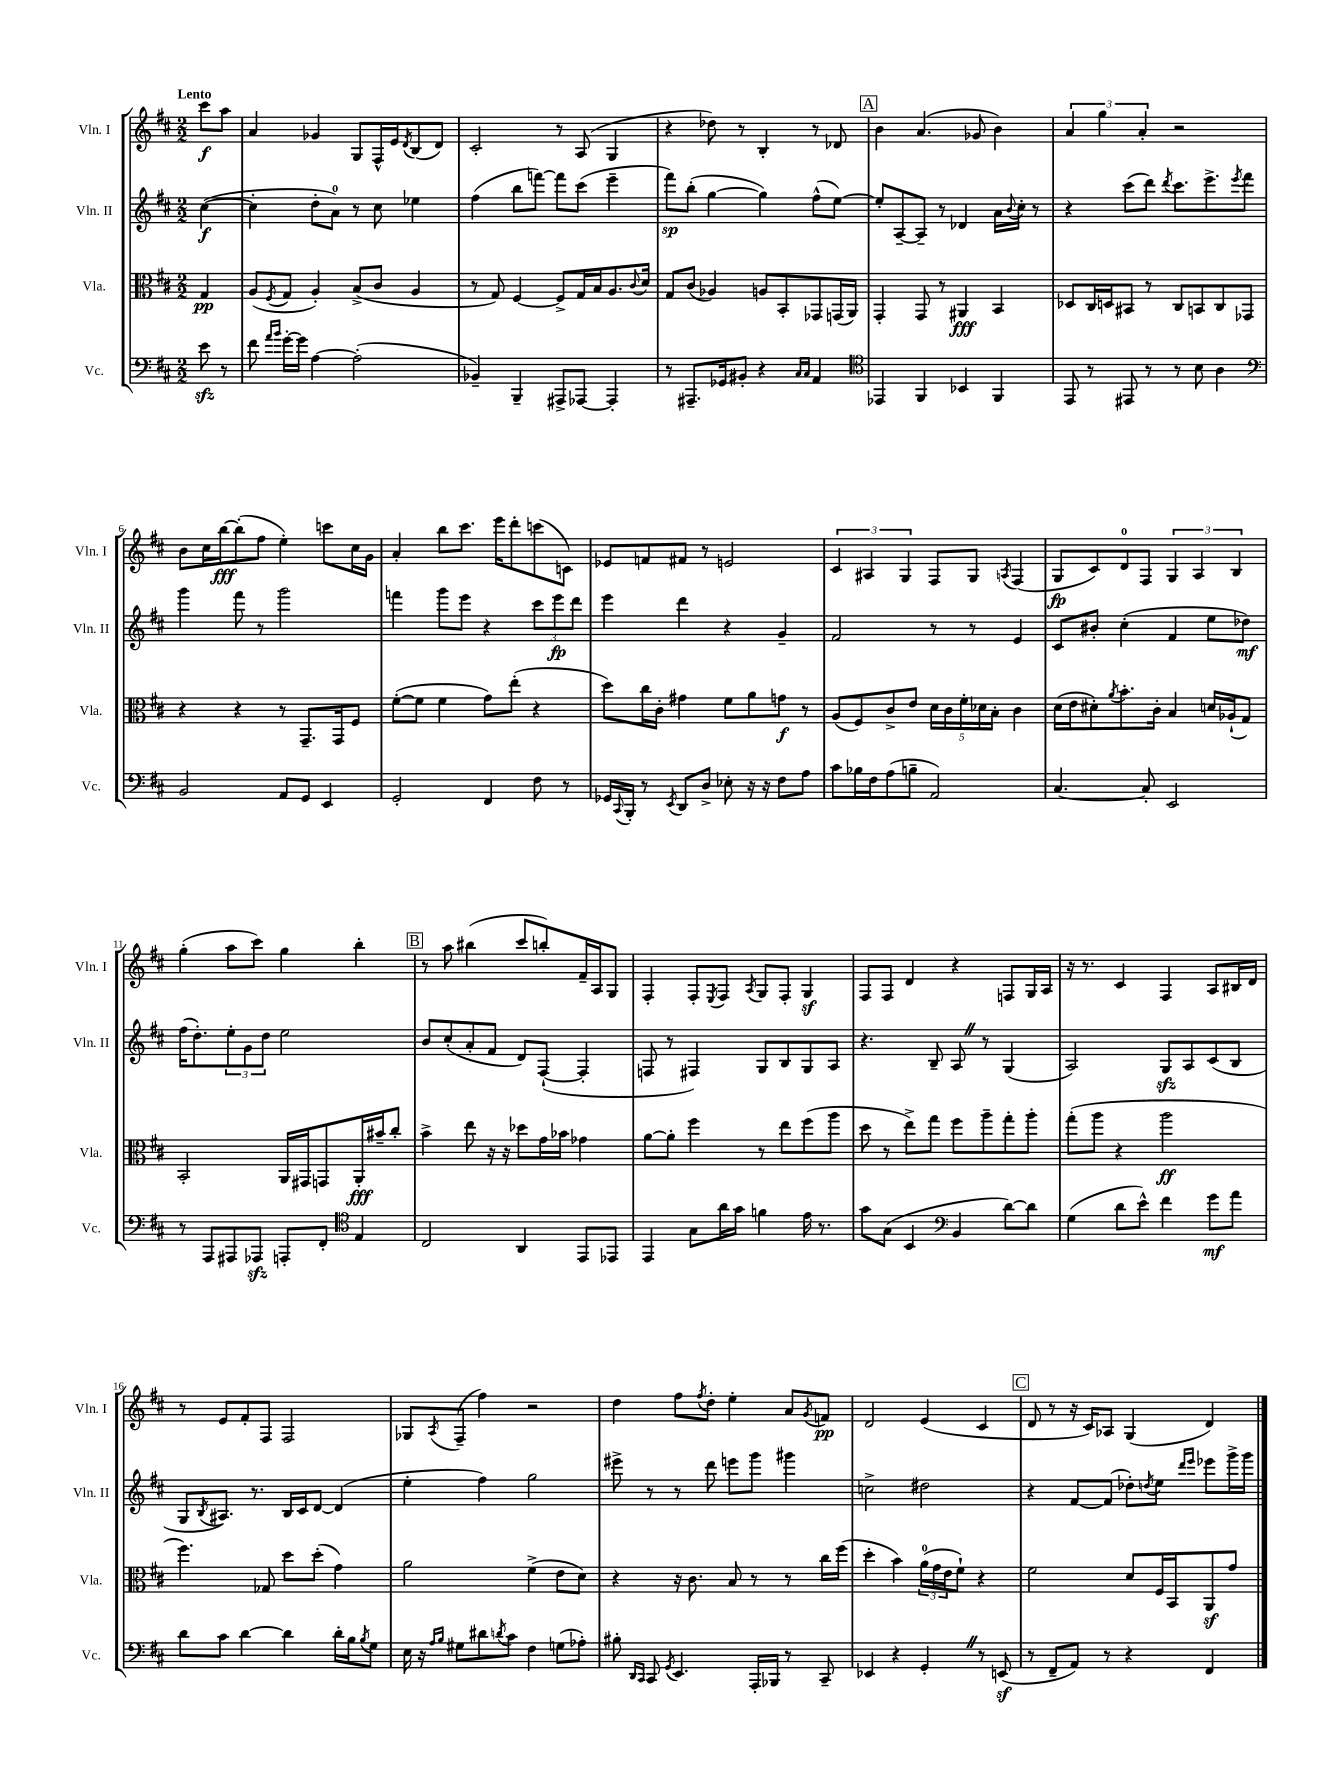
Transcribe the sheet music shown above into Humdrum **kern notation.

**kern	**kern	**kern	**kern
*staff4	*staff3	*staff2	*staff1
*clefF4	*clefC3	*clefG2	*clefG2
*k[f#c#]	*k[f#c#]	*k[f#c#]	*k[f#c#]
*M2/2	*M2/2	*M2/2	*M2/2
8e	4G	([4cc#	8ccc#
8r	.	.	8aa
=	=	=	=
8f#	(8A	4cc#']	4a
16qqa	.	.	.
16qqb	8qF#	.	.
[16g'	8G	.	.
16g]	.	.	.
[4A	4A')	8dd'	4g-
.	.	8a)	.
(2A']	(8B^	8r	8G
.	8c#	8cc#	16F#^^
.	.	.	16e
.	.	.	8qd
.	4A	4ee-	(8B
.	.	.	8d)
=	=	=	=
4BB-~)	8r	(4ff#	2c#'
.	8G)	.	.
4BBB~	[4F#	8bb	.
.	.	[8fff)	.
8AAA#^	8F#^]	8fff]	8r
[8AAA-	16G	(8ccc#	(8A
.	16B	.	.
4AAA-']	8.A	4eee~	4G
.	8qqc#	.	.
.	16d	.	.
=	=	=	=
8r	8G	8fff#)	4r
8.AAA#~	(8c#	(8bb'	.
.	4A-)	[4gg	8dd-)
16GG-	.	.	.
8BB#'	.	.	8r
4r	8A	4gg])	4B'
.	8BB'	.	.
16qqC#	.	.	.
16qqC#	.	.	.
4AA	8GG-	(8ff#^^	8r
.	(16GG	[8ee)	8d-
.	16AA)	.	.
=	=	=	=
*clefC4	*	*	*
4EE-	4GG'	8ee']	4b
.	.	[8A~	.
4FF#	8GG	8A~]	(4.a
.	8r	8r	.
4BB-	4AA#	4d-	.
.	.	.	8g-
4FF#	4BB	16a	4b)
.	.	8qqb	.
.	.	16cc#'	.
.	.	8r	.
=	=	=	=
8EE	8D-	4r	6a
8r	16C#	.	.
.	.	.	6gg
.	16D	.	.
8EE#	8BB#	(8ccc#	.
.	.	.	6a'
8r	8r	8ddd)	.
.	.	8qddd	.
8r	8C#	8.ccc#	2r
8B	8BB	.	.
.	.	8.eee^	.
4A	8C#	.	.
.	.	8qeee	.
.	8GG-	8fff#	.
=	=	=	=
*clefF4	*	*	*
2BB	4r	4ggg	8b
.	.	.	16cc#
.	.	.	[16bb
.	4r	8fff#	(8bb']
.	.	8r	8ff#
8AA	8r	2ggg	4ee')
8GG	8.GG~	.	.
4EE	.	.	8ccc
.	16GG	.	.
.	8F#	.	16cc#
.	.	.	16g
=	=	=	=
2GG'	([8f#'	4fff	4a'
.	8f#]	.	.
.	4f#	8ggg	8bb
.	.	8eee	8.ccc#
4FF#	8g)	4r	.
.	.	.	16eee
.	(8ee'	.	8ddd'
8F#	4r	12ccc#	(8ccc
.	.	12eee	.
8r	.	.	8c)
.	.	12ddd	.
=	=	=	=
16GG-	8dd)	4eee	8e-
8qqCC#	.	.	.
16BBB'	.	.	.
8r	16cc#	.	8f
.	16c#'	.	.
8qEE	.	.	.
8DD	4g#	4ddd	8f#
8D^	.	.	8r
8E-'	8f#	4r	2e
16r	8a	.	.
16r	.	.	.
8F#	8g	4g~	.
8A	8r	.	.
=	=	=	=
8c#	(8A	2f#	6c#
16B-	8F#)	.	.
.	.	.	6A#
16F#	.	.	.
(8A	8c#^	.	.
.	.	.	6G
8B~	8e	.	.
2AA)	20d	8r	8F#
.	20c#	.	.
.	20f#'	.	.
.	.	8r	8G
.	20d-	.	.
.	20B'	.	.
.	.	.	8qA
.	4c#	4e	(4F#
=	=	=	=
[4.C#	(16d	8c#	8G
.	16e	.	.
.	8d#')	8b#'	8c#)
.	8qa	.	.
.	8.b'	(4cc#'	8d
8C#']	.	.	8F#
.	16c#'	.	.
2EE	4B	4f#	6G
.	.	.	6A
.	16d	8ee	.
.	(16A-`	.	.
.	.	.	6B
.	8G)	8dd-)	.
=	=	=	=
8r	2BB'	(16ff#	(4gg'
.	.	8.dd')	.
8AAA	.	.	.
8AAA#	.	12ee'	8aa
.	.	12g	.
8AAA-	.	.	8ccc#)
.	.	12dd	.
8AAA'	16AA	2ee	4gg
.	16GG#	.	.
8FF#'	8GG	.	.
*clefC4	*	*	*
4E	16AA'	.	4bb'
.	16b#~	.	.
.	8cc#'	.	.
=	=	=	=
2C#	4b^	8b	8r
.	.	(8cc#'	8aa
.	8ee	8a'	(4bb#
.	16r	8f#	.
.	16r	.	.
4AA	8dd-	8d)	8ccc#
.	16g	([8F#`	8bb')
.	16b-	.	.
8EE	4g-	4F#']	16f#~
.	.	.	16A
8EE-	.	.	8G
=	=	=	=
4EE	[8a	8F	4F#'
.	8a']	8r	.
8G	4ff#	4F#)	8F#'
.	.	.	8qE
16a	.	.	8F#
16g	.	.	.
.	.	.	8qA
4f	8r	8G	8G
.	8ee	8B	8F#'
16e	(8ff#	8G	4G
8.r	.	.	.
.	8aa	8A	.
=	=	=	=
8g	8dd	4.r	8F#
(8G	8r	.	8F#
4BB	8ee^)	.	4d
.	8gg	8B~	.
*clefF4	*	*	*
4BB	8ff#	8A	4r
.	8aa~	8r	.
[8d)	8gg'	(4G	8F
8d]	8aa'	.	16G
.	.	.	16A
=	=	=	=
(4G	(8gg'	2A)	16r
.	.	.	8.r
.	8aa	.	.
8d	4r	.	4c#
8e^^)	.	.	.
4f#	2aa	8G	4F#
.	.	8A	.
8g	.	(8c#	8A
8a	.	8B	16B#
.	.	.	16d
=	=	=	=
8d	4.ff#)	8G	8r
.	.	8qB	.
8c#	.	8.A#)	8e
[4d	.	.	8f#'
.	.	8.r	.
.	8G-	.	8F#
4d]	8dd	16B	2F#
.	.	16c#	.
.	(8dd'	[8d	.
16d'	4g)	(4d]	.
16B	.	.	.
8qB	.	.	.
8G	.	.	.
=	=	=	=
16E	2a	4ee'	8G-
16r	.	.	.
16qqA	.	.	.
16qqB	.	.	8qA
8G#	.	.	(8F#~
8d#	.	4ff#)	4ff#)
8qd	.	.	.
8c#	.	.	.
4F#	(4f#^	2gg	2r
(8G	8e	.	.
8A-')	8d)	.	.
=	=	=	=
8B#'	4r	8eee#^	4dd
16qqDD	.	.	.
16qqCC#	.	.	.
8CC#	.	8r	.
8qGG	.	.	.
4.EE	16r	8r	8ff#
.	8.c#	.	.
.	.	.	8qff#
.	.	8ddd	8dd'
.	8B	8eee	4ee'
16AAA'	8r	8ggg	.
16BBB-	.	.	.
8r	8r	4ggg#	8a
.	.	.	8qg
8CC#~	16cc#	.	8f
.	(16ff#	.	.
=	=	=	=
4EE-	4dd'	2cc^	2d
4r	4b)	.	.
4GG'	(24a	2dd#	(4e
.	24g	.	.
.	24e	.	.
.	8f#`)	.	.
8r	4r	.	4c#
(8EE	.	.	.
=	=	=	=
8r	2f#	4r	8d
8FF#~	.	.	8r
8AA)	.	[8f#	16r
.	.	.	16c#)
8r	.	(8f#]	8A-
4r	8d	8dd-')	(4G
.	.	8qdd	.
.	16F#	8ee	.
.	16BB	.	.
.	.	16qqddd	.
.	.	16qqeee	.
4FF#	8AA	8eee-	4d)
.	8g	16ggg^	.
.	.	16ggg	.
==	==	==	==
*-	*-	*-	*-
